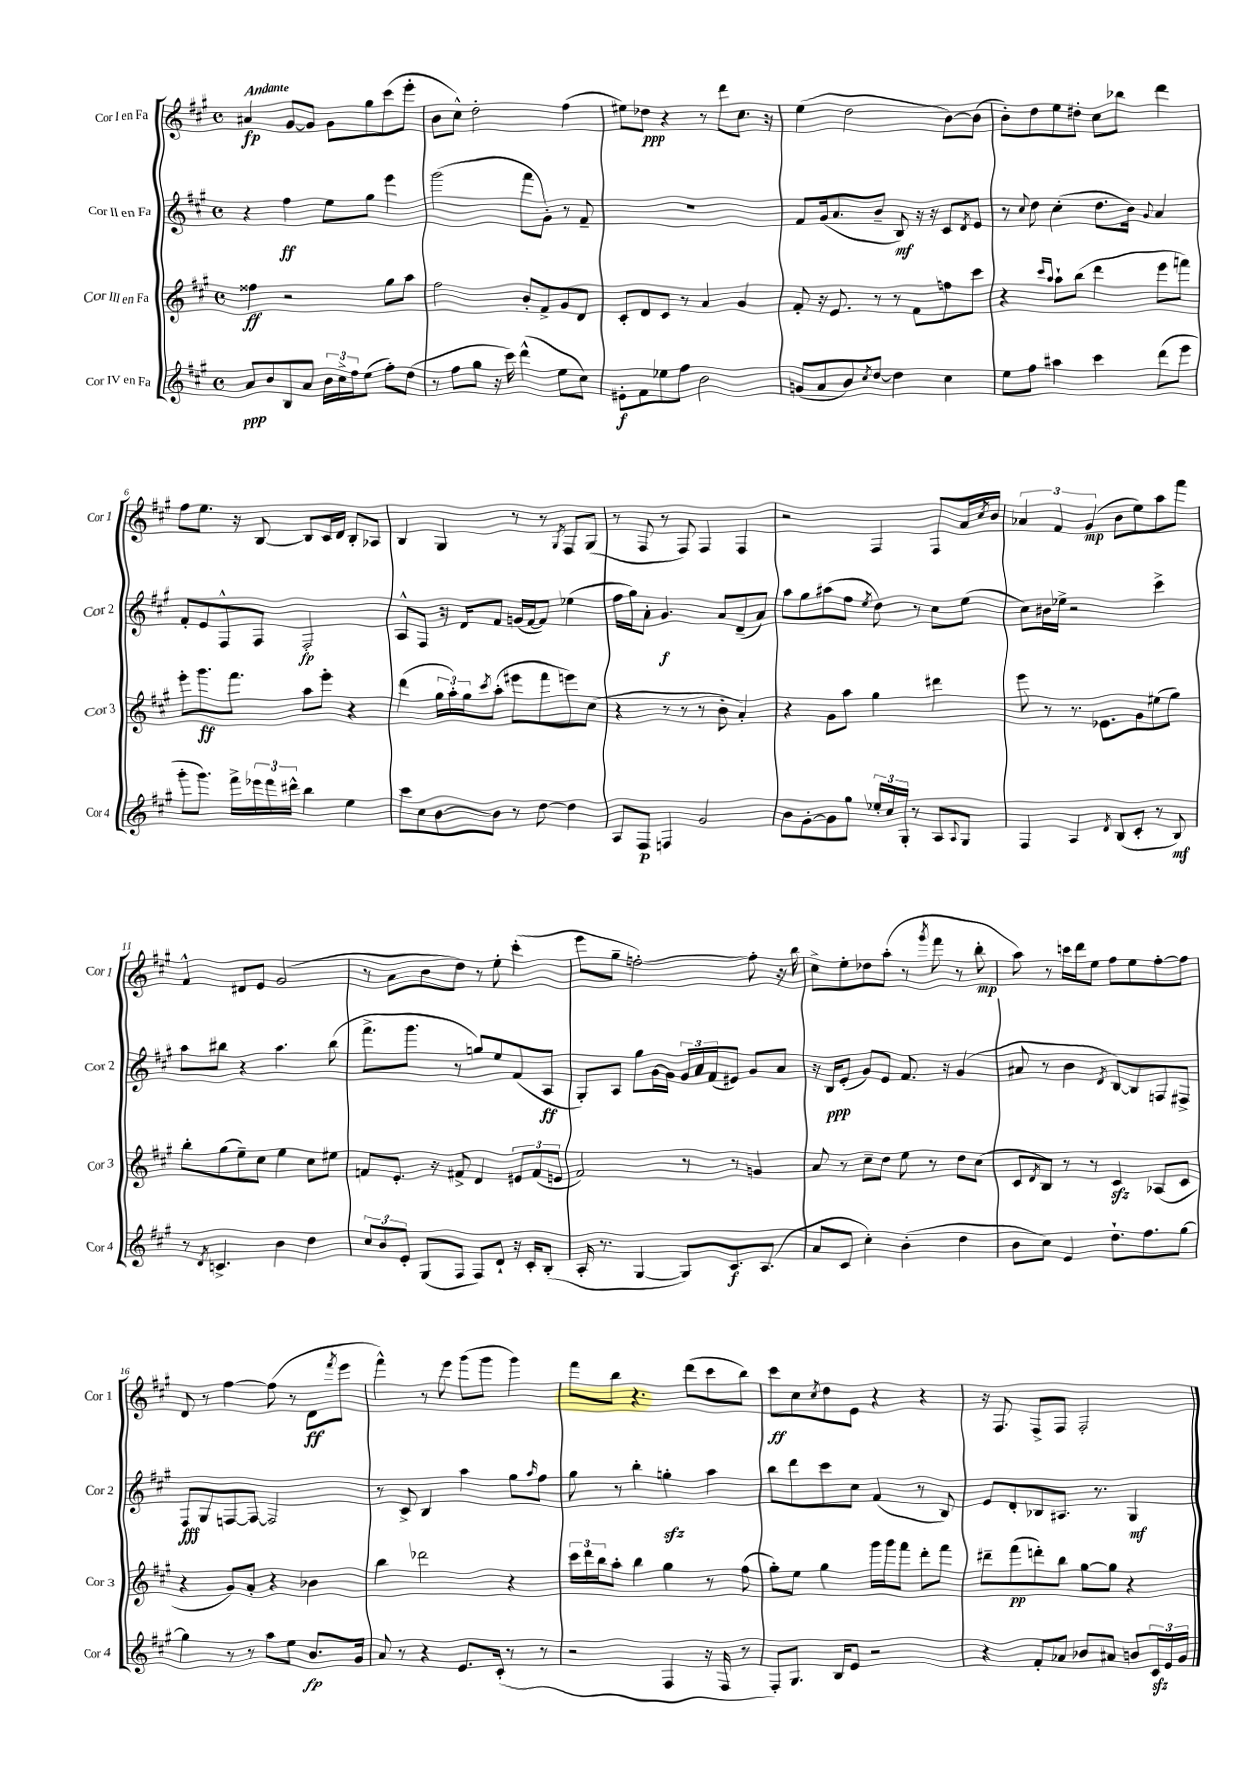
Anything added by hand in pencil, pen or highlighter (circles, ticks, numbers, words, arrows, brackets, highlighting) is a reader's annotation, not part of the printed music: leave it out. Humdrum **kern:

**kern	**kern	**kern	**kern
*staff4	*staff3	*staff2	*staff1
*clefG2	*clefG2	*clefG2	*clefG2
*k[f#c#g#]	*k[f#c#g#]	*k[f#c#g#]	*k[f#c#g#]
*M4/4	*M4/4	*M4/4	*M4/4
*met(c)	*met(c)	*met(c)	*met(c)
8a/L	4ff##\	4r	4a#/
8b/	.	.	.
8B/	2r	4ff#\	[8g#/L
8a/J	.	.	8g#/]J
24b\LL	.	8ee\L	8g#\L
24cc#^\	.	.	.
24ff#\J	.	.	.
(8ee\J	.	8gg#\J	8gg#\
8ff#'\L)	8gg#\L	4eee\	(8ccc#\
(8dd\J	8aa\J	.	8eee'\J
=	=	=	=
8r	2ff#\	(2ggg#\	8b\L
8ff#\L	.	.	8cc#^^\J)
8gg#\J	.	.	2dd'\
16r	.	.	.
16ccc#\)	.	.	.
(4ddd^^\	8b'/L	8fff#\L	.
.	8f#^/	8g#'\J)	.
8ee\L	8g#/	8r	(4ff#\
8cc#\J)	8d/J	8f#~/	.
=	=	=	=
8e#'\L	8c#'/L	1r	8ee#\L)
8f#\	8d/	.	8dd-\J
8ee-\	8c#/J	.	4r
8ff#\J	8r	.	.
2b\	4a/	.	8r
.	.	.	8ddd\L
.	4g#/	.	8.cc#\J
.	.	.	16r
=	=	=	=
(8g/L	8f#'/	8f#/L	(4ee\
8a/	16r	(16g#/k	.
.	8.e/	8.a/	.
8b/)	.	.	2dd\
8qcc#/	.	.	.
[8dd/J	8r	8b~/J	.
4dd\]	8r	8B/)	.
.	8f#\L	16r	.
.	.	16r	.
4cc#\	8ff\	8c#/L	[8b\L)
.	.	8qd/	.
.	8ccc#\J	8e/J	(8b\]J
=	=	=	=
8ee\L	4r	8r	8b'\L)
.	.	8qqcc#/	.
8ff#\J	.	8dd\	8dd\
.	16qqccc#/LL	.	.
.	16qqaa/JJ	.	.
4aa#\	8aa`\L	(4cc#'\	8ee\
.	(8bb\J	.	8dd#'\J
4ccc#\	4ddd\	8.dd\L	8cc#\L
.	.	.	8bb-\J
.	.	16b\Jk)	.
.	.	8qqg#/	.
(8ddd\L	8eee\L	4a/	4ddd\
8eee\J	8fff\J)	.	.
=	=	=	=
8ggg#'\L	8eee'\L	8f#'/L	8ff#\L
8.ggg#\J)	8.ggg#\	8e/	8.ee\J
.	.	8F#^^/	.
16fff#^\LL	8.fff#\J	.	16r
24eee-\	.	8F#/J	[8B/
24fff#\	.	.	.
24ddd#^^\JJ	.	.	.
4bb\	8aa\L	2F#'/	8B/]L
.	8eee'\J	.	16c#/L
.	.	.	16d/JJ
4ee\	4r	.	8B'/L
.	.	.	8A-/J
=	=	=	=
8ccc#\L	(4ddd\	8A^^/L	4B/
8cc#\	.	8F#/J	.
[8b\	24gg#\LL	16r	4G#/
.	24aa'\)	.	.
.	.	16d/LK	.
.	24gg#\J	.	.
.	8qccc#/	.	.
8b\]J	(8aa'\J	8f#/J	.
8r	8eee#\L	(16g/LL	8r
.	.	[16f#/J	.
[8dd\	8fff#\	8f#/]J)	8r
.	.	.	8qG#/
4dd\]	8eee\)	(4ee-\	8F#/L
.	(8cc#\J	.	(8G#/J
=	=	=	=
8A/L	4r	16ff#\LL	8r
.	.	16gg#\J)	.
8F#/J	.	8a'\J	8F#/
4F/	8r	4.g#/	8r
.	8r	.	8F#/)
2g#/	8r	.	4F#/
.	8b'\	8a/L	.
.	4a'/)	(8d~/	4F#/
.	.	8a/J)	.
=	=	=	=
8b\L	4r	8aa\L	2r
[8g#'\	.	8gg#\	.
8g#\]	8g#\L	(8aa#\	.
8gg#\J	8aa\J	8ff#\J	.
.	.	8qee/	.
24ee-'/LL	4gg#\	8dd\)	4F#/
24cc#/	.	.	.
24G#'/JJ	.	.	.
8r	.	8r	.
8A/L	4ddd#\	8cc#\L	8F#/L
8qqA/	.	.	.
8G#/J	.	(8ee\J	16a/L
.	.	.	8qcc#/
.	.	.	16b/JJ
=	=	=	=
4F#/	8eee\	8cc#\L)	6a-/
.	8r	16b#\L	.
.	.	.	6f#/
.	.	16ee-^\JJ	.
4A/	8.r	2r	.
.	.	.	(6g#/
.	8.e-\L	.	.
8qd/	.	.	.
(8B/L	.	.	8b\L
8c#'/J	8g#\	.	8ee\)
8r	(8ee#\	4ccc#^\	8aa\
8B/)	8gg#\J)	.	8fff#\J
=	=	=	=
8r	8bb'\L	8aa\L	4f#^^/
8qd/	.	.	.
4.c^/	(8gg#\	8bb#\J	.
.	8ee~\)	4r	8d#/L
.	8cc#\J	.	8e/J
4b\	4ee\	4.aa\	(2g#/
4dd\	8cc#\L	.	.
.	8ee#\J	(8bb#\	.
=	=	=	=
12cc#/L	8f/L	8.fff#^\L	8r
12b/	.	.	.
.	8.e'/J	.	8a\L
12e'/J	.	.	.
.	.	8.ggg#\J	.
(8G#/L	.	.	8b\
.	16r	.	.
8F#/J	8f#^/	8r	8dd\J)
8F#/L)	4d/	8gg/L)	8r
8d`/J	.	8ee/	8ee'\
16r	12e#/L	(8f#/	(4ccc#'\
16c#'/LK	.	.	.
.	(12f#/	.	.
(8B'/J	.	8A/J	.
.	12e/J	.	.
=	=	=	=
16A'/	2f#/)	8G#'/L)	8eee\L
8.r	.	.	.
.	.	8A/J	8gg#~\J
[4G#/	.	8gg#\L	[2ff'\)
.	.	[16g#\L	.
.	.	16g#\]JJ	.
8G#/]L)	8r	24g#/LL	.
.	.	24a/	.
.	.	(24f#/J	.
8.c#/	8r	8e#/J)	.
.	4g/	8g#/L	8ff'\]
(8.A/J	.	.	.
.	.	8a/J	16r
.	.	.	16bb\
=	=	=	=
8a/L	8a/	16r	8cc#^\L
.	.	16B/LK	.
8c#/J	8r	(8e'/J	8ee'\
4cc#'\)	8cc#~\L	8g#/L)	8dd-\
.	8dd\J	8e/J	(8aa'\J
(4b'\	8ee\	8.f#/	8r
.	.	.	8qggg#/
.	8r	.	8fff#\
.	.	16r	.
4dd\	8dd\L	(4g#/	8r
.	(8cc#\J	.	8bb'\
=	=	=	=
8b\L	8c#/L	8a#/	8aa\)
.	8qd/	.	.
8cc#\J)	8B/J)	8r	8r
4e/	8r	4b\	16ccc\LL
.	.	.	16ddd\J
.	8r	.	8ee\J
.	.	8qd/	.
8.dd`\L	4c#/	[8B/L)	8ff#\L
.	.	8B/]	8ee\
8.ff#\	.	.	.
.	(8A-/L	8F/	[8ff#'\
[8gg#\J	8c#/J	8F#^/J	8ff#\]J
=	=	=	=
4gg#\]	4r	8F#/L	8d/
.	.	8G#/	8r
8r	8g#/L)	[8F/	[4ff#\
8r	8a'/J	8F/_J	.
8aa\L	4r	2F/]	(8ff#\]
8ee\J	.	.	8r
8.b/L	4b-\	.	8d\L
.	.	.	8qfff#/
.	.	.	8eee\J
16g#/Jk	.	.	.
=	=	=	=
8a/	4bb\	8r	4fff#^^\)
8r	.	8c#^/	.
4r	2ddd-\	4B/	8r
.	.	.	8eee\
8.e/L	.	4aa\	(8ggg#\L
.	.	.	8ggg#\J
(16c#'/Jk	.	.	.
8r	4r	8gg#\L	4ggg#\)
.	.	16qqaa/	.
8r	.	8ff#\J	.
=	=	=	=
2r	24ccc#\LL	8gg#\	8fff#\L
.	24ddd\	.	.
.	24bb\J	.	.
.	8aa'\J	8r	8bb\J
.	4bb\	4bb'\	4.r
4F#/	4gg#\	4gg'\	.
.	.	.	(8ddd\L
16r	8r	4aa\	8ccc#\
16F#/	.	.	.
8r	(8ff#\	.	8bb\J)
=	=	=	=
8F#'/L)	8gg#'\L)	8bb\L	8ccc#\L
8.G#/J	8ee\J	8ddd\	8cc#\
.	.	.	8qcc#/
.	4gg#\	8ccc#\	8dd\
16B/LK	.	.	.
8e/J	.	8cc#\J	8e\J
2r	16ggg#\LL	(4f#/	4r
.	16ggg#\J	.	.
.	8fff#\J	.	.
.	8ddd'\L	8r	4r
.	8fff#\J	8B/)	.
=	=	=	=
4r	8ddd#~\L	8e/L	16r
.	.	.	8.F#/
.	(8fff#\	8d'/	.
8f#'/L	8ddd'\)	8B-/	8F#^/L
8a-/J	8bb\J	8.A#/J	8F#/J
8b-/L	[8gg#\L	.	2F#'/
.	.	8.r	.
8a#/J	8gg#\]J	.	.
8b/L	4r	4G#/	.
24c#/L	.	.	.
24e/	.	.	.
24g#/JJ	.	.	.
==	==	==	==
*-	*-	*-	*-
